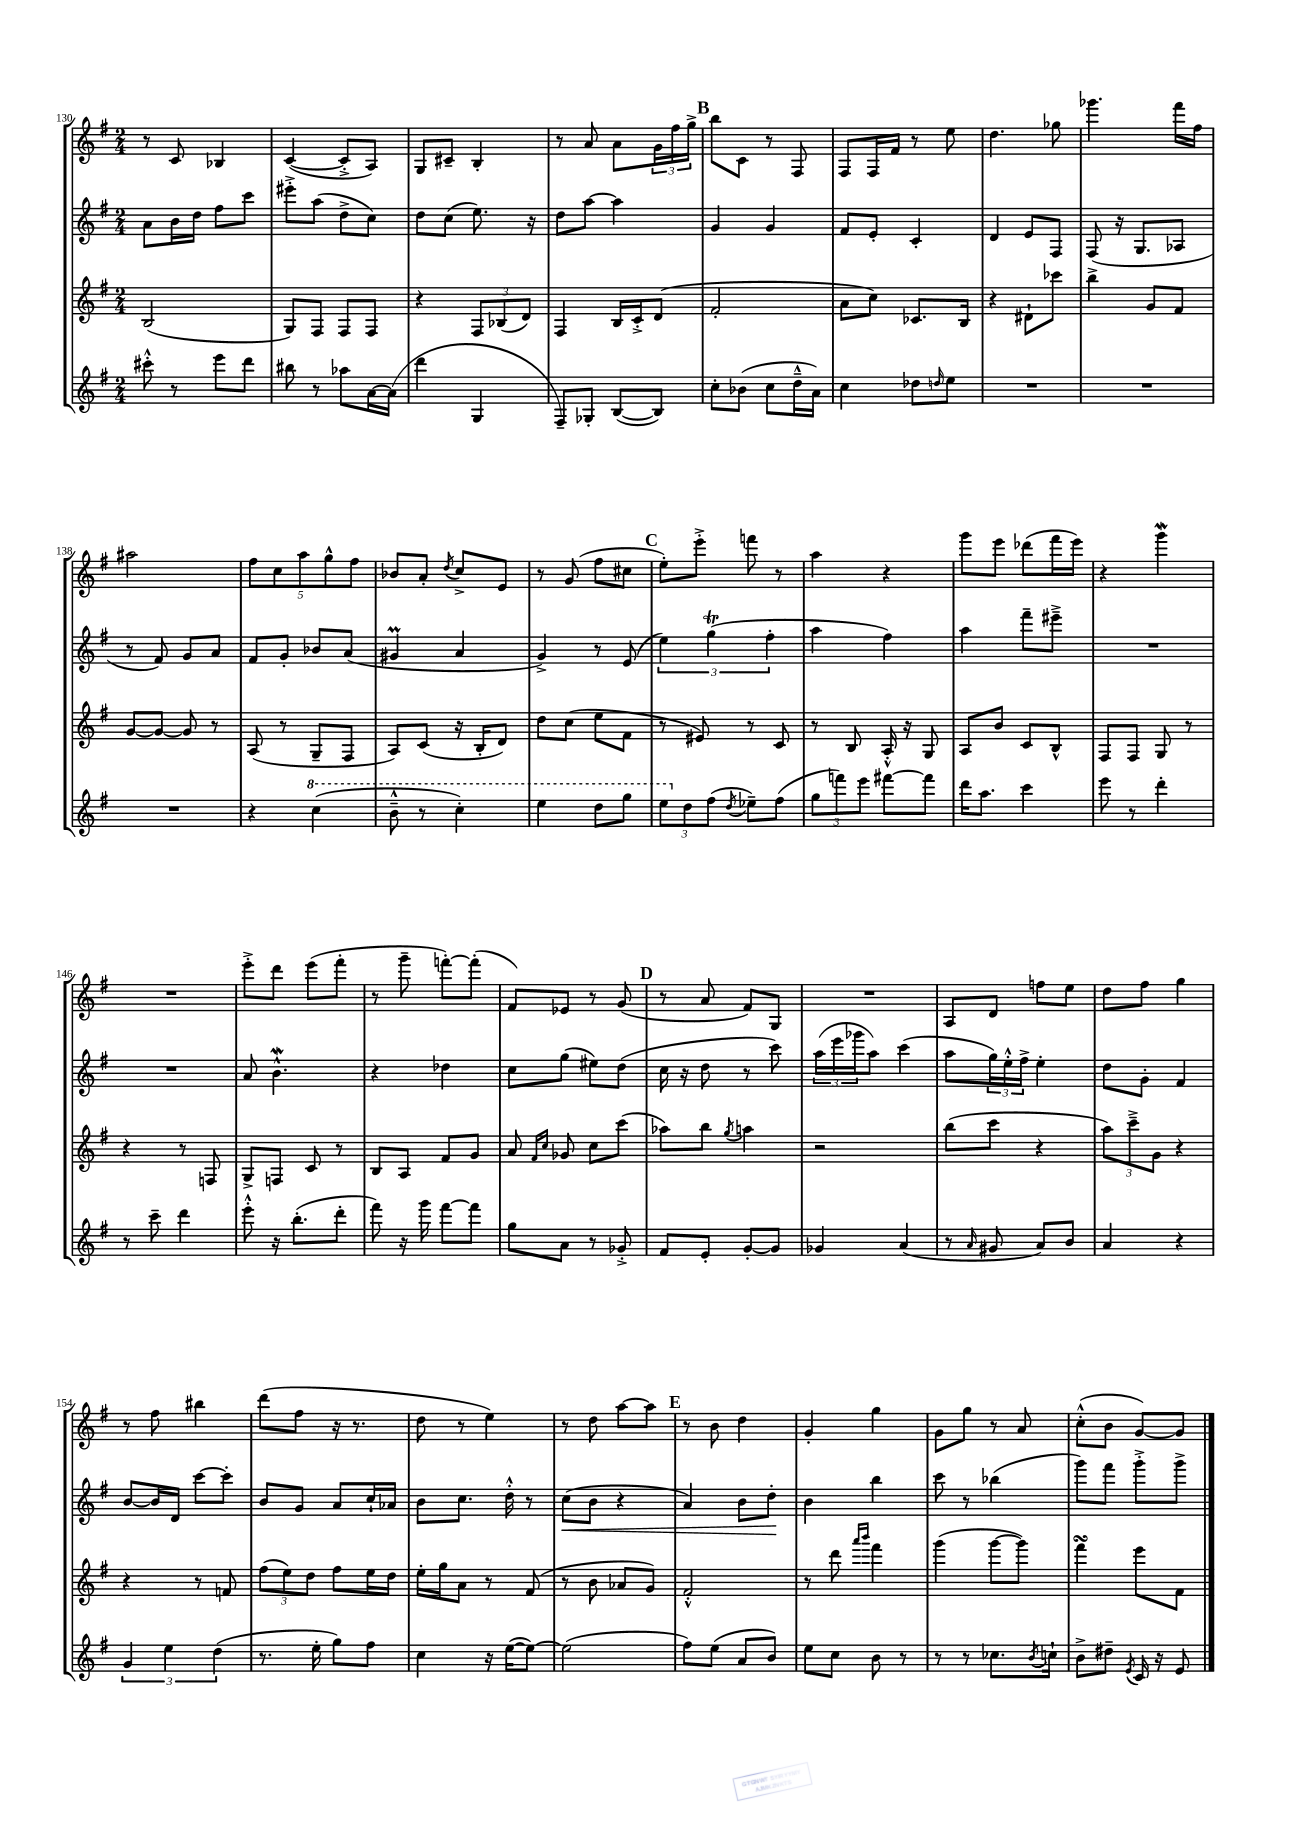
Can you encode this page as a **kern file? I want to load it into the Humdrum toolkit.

**kern	**kern	**kern	**kern
*staff4	*staff3	*staff2	*staff1
*clefG2	*clefG2	*clefG2	*clefG2
*k[f#]	*k[f#]	*k[f#]	*k[f#]
*M2/4	*M2/4	*M2/4	*M2/4
8ccc#'^^	(2B	8a	8r
8r	.	16b	8c
.	.	16dd	.
8eee	.	8ff#	4B-
8ddd	.	8ccc	.
=	=	=	=
8bb#	8G)	8eee#'^	([4c
8r	8F#	(8aa	.
8aa-	8F#	8dd^	8c'^]
[16a	8F#	8cc)	8A)
(16a]	.	.	.
=	=	=	=
4ddd	4r	8dd	8G
.	.	(8cc	8c#~
4G	12F#	8.ee)	4B'
.	(12B-	.	.
.	12d)	.	.
.	.	16r	.
=	=	=	=
8F#~)	4F#	8dd	8r
8G-'	.	[8aa	8a
([8B	16B	4aa]	8a
.	16c'^	.	.
8B])	(8d	.	24g
.	.	.	24ff#
.	.	.	24gg^
=	=	=	=
8cc'	2f#'	4g	8bb
(8b-	.	.	8c
8cc	.	4g	8r
16dd~^^	.	.	8F#
16a)	.	.	.
=	=	=	=
4cc	8a	8f#	8F#
.	8cc)	8e'	16F#
.	.	.	16f#
8dd-	8.c-	4c'	8r
16qqdd	.	.	.
8ee	.	.	8ee
.	16B	.	.
=	=	=	=
2r	4r	4d	4.dd
.	8d#`	8e	.
.	8ccc-	8F#	8gg-
=	=	=	=
2r	4bb^	(8F#	4.ggg-
.	.	16r	.
.	.	8.G	.
.	8g	.	.
.	8f#	8A-	16fff#
.	.	.	16ff#
=	=	=	=
2r	[8g	8r	2aa#
.	8g_	8f#)	.
.	8g]	8g	.
.	8r	8a	.
=	=	=	=
4r	(8A	8f#	10ff#
.	.	.	10cc
.	8r	8g'	.
.	.	.	10aa
(4ccc	8G~	8b-	.
.	.	.	10gg^^
.	8F#	(8a	.
.	.	.	10ff#
=	=	=	=
8bb~^^	8A)	4g#	8b-
8r	(8c	.	8a'
.	.	.	8qdd
4ccc')	16r	4a	8cc^
.	16B'	.	.
.	8d)	.	8e
=	=	=	=
4eee	8dd	4g^)	8r
.	(8cc	.	(8g
8ddd	8ee	8r	8ff#
8ggg	8f#	(8e	8cc#
=	=	=	=
12eee	8r	6ee)	8ee')
12dd	.	.	.
.	8e#)	.	8eee'^
(12ff#	.	(6gg	.
8qdd	.	.	.
8ee-~)	8r	.	8fff
.	.	6ff#'	.
(8ff#	8c	.	8r
=	=	=	=
12gg	8r	4aa	4aa
12fff)	.	.	.
.	8B	.	.
12eee	.	.	.
[8fff#	16A'^^	4ff#)	4r
.	16r	.	.
8fff#]	8G	.	.
=	=	=	=
16ddd	8A	4aa	8ggg
8.aa	.	.	.
.	8b	.	8eee
4ccc	8c	8fff#~	(8ddd-
.	8B^^	8eee#~^	16fff#
.	.	.	16eee)
=	=	=	=
8eee	8F#	2r	4r
8r	8F#	.	.
4ddd'	8G	.	4ggg
.	8r	.	.
=	=	=	=
8r	4r	2r	2r
8ccc~	.	.	.
4ddd	8r	.	.
.	8F	.	.
=	=	=	=
8eee'^^	8G^	8a	8eee'^
16r	8F	4.b^^	8ddd
(8.bb'	.	.	.
.	8c	.	(8eee
8ddd'	8r	.	8fff#'
=	=	=	=
8fff#)	8B	4r	8r
16r	8A	.	8ggg~
16ggg	.	.	.
[8fff#	8f#	4dd-	[8fff')
8fff#]	8g	.	(8fff']
=	=	=	=
8gg	8a	8cc	8f#)
.	16qqf#	.	.
.	16qqcc	.	.
8a	8g-	(8gg	8e-
8r	8cc	8ee#)	8r
8g-'^	(8ccc	(8dd	(8g
=	=	=	=
8f#	8aa-)	16cc	8r
.	.	16r	.
8e'	8bb	8dd	8a
.	8qgg	.	.
[8g'	4aa	8r	8f#)
8g]	.	8ccc)	8G
=	=	=	=
4g-	2r	(24aa	2r
.	.	24eee	.
.	.	24ggg-	.
.	.	8aa)	.
(4a	.	(4ccc	.
=	=	=	=
8r	(8bb	8aa	8A
16qqa	.	.	.
8g#	8ccc	24gg)	8d
.	.	24ee'^^	.
.	.	24ff#^	.
8a)	4r	4ee'	8ff
8b	.	.	8ee
=	=	=	=
4a	12aa)	8dd	8dd
.	12ccc~^	.	.
.	.	8g'	8ff#
.	12g	.	.
4r	4r	4f#	4gg
=	=	=	=
6g	4r	[8b	8r
.	.	16b]	8ff#
6ee	.	.	.
.	.	16d	.
.	8r	[8ccc	4bb#
(6dd	.	.	.
.	8f	8ccc']	.
=	=	=	=
8.r	(12ff#	8b	(8ddd
.	12ee)	.	.
.	.	8g	8ff#
.	12dd	.	.
16ee'	.	.	.
8gg)	8ff#	8a	16r
.	.	.	8.r
8ff#	16ee	16cc`	.
.	16dd	16a-	.
=	=	=	=
4cc	16ee'	8b	8dd
.	16gg	.	.
.	8a	8.cc	8r
16r	8r	.	4ee)
([16ee	.	16dd'^^	.
8ee_)	(8f#	8r	.
=	=	=	=
(2ee]	8r	(8cc	8r
.	8b	8b	8dd
.	8a-	4r	[8aa
.	8g)	.	8aa]
=	=	=	=
8ff#)	2f#'^^	4a)	8r
(8ee	.	.	8b
8a	.	8b	4dd
8b)	.	8dd'	.
=	=	=	=
8ee	8r	4b	4g'
8cc	8ddd	.	.
.	16qqaaa	.	.
.	16qqbbb	.	.
8b	4fff#	4bb	4gg
8r	.	.	.
=	=	=	=
8r	(4ggg	8ccc	8g
8r	.	8r	8gg
8.cc-	[8ggg	(4bb-	8r
.	8ggg])	.	8a
8qb	.	.	.
16cc`	.	.	.
=	=	=	=
8b^	4fff#	8ggg)	(8cc'^^
8dd#~	.	8fff#	8b
8qe	.	.	.
16c	8eee	8ggg'^	[8g)
16r	.	.	.
8e	8f#	8ggg^	8g]
==	==	==	==
*-	*-	*-	*-
